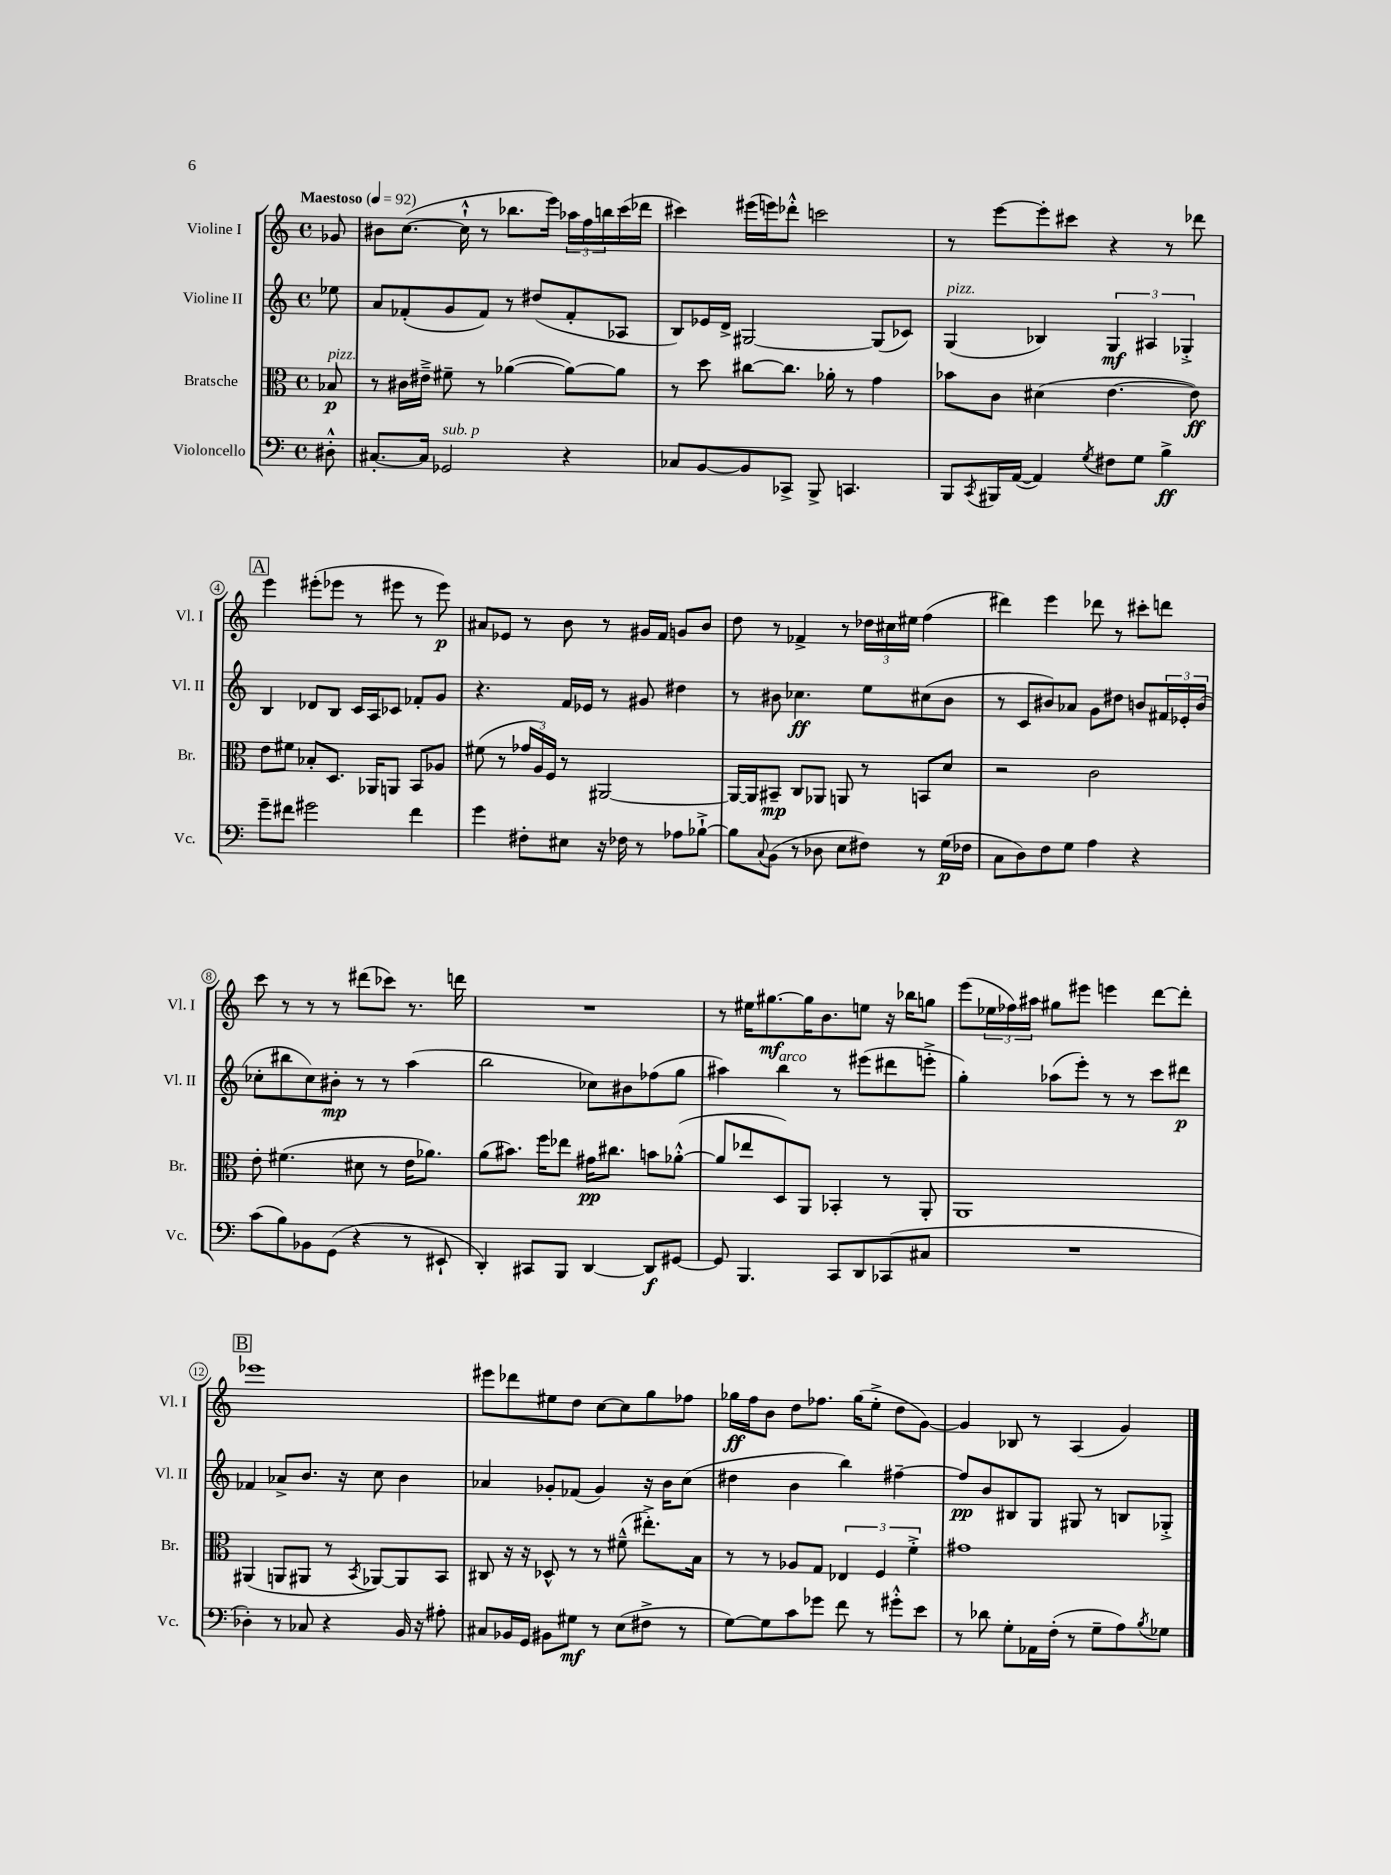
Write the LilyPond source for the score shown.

<<
\new StaffGroup <<
\new Staff = "s0" \with { instrumentName = "Violine I" shortInstrumentName = "Vl. I" } {
    \clef treble \key c \major \defaultTimeSignature \time 4/4 \partial 8 \tempo "Maestoso" 4 = 92
    ges'8 |
    bis'8 c''8.~( c''16-!-^ r8 bes''8. e'''16) \tuplet 3/2 { aes''16 f''16 b''16 } c'''16( des'''16 |
    cis'''4) eis'''16( e'''16) des'''8-.-^ c'''2 |
    r8 e'''8~ e'''8-. cis'''8 r4 r8 des'''8 |
    \mark \markup { \box "A" } e'''4 eis'''8-.( ees'''8 r8 eis'''8 r8 eis'''8\p) |
    ais'8 ees'8 r8 b'8 r8 gis'16 f'16 g'8 b'8 |
    d''8 r8 fes'4-> r8 \tuplet 3/2 { des''16 cis''16 eis''16 } f''4( |
    dis'''4) e'''4 des'''8 r8 cis'''8-. d'''8 |
    c'''8 r8 r8 r8 dis'''8( ces'''8) r8. d'''16 |
    R1 |
    r8 eis''16 gis''8.~\mf gis''16 b'8. e''8 r16 bes''16 g''8 |
    e'''8( \tuplet 3/2 { ees''16 fes''16) ais''16 } gis''8 eis'''8 e'''4 d'''8~ d'''8-. |
    \mark \markup { \box "B" } ees'''1 |
    eis'''8 des'''8 eis''8 d''8 c''8~ c''8 g''8 fes''8 |
    ges''16\ff f''16 b'8 d''8 fes''8. ges''16( e''8-.-> d''8 g'8~) |
    g'4 bes8 r8 a4( g'4) \bar "|." |
}
\new Staff = "s1" \with { instrumentName = "Violine II" shortInstrumentName = "Vl. II" } {
    \clef treble \key c \major \defaultTimeSignature \time 4/4 \partial 8
    ees''8 |
    a'8 fes'8-.( g'8 fes'8) r8 dis''8( fes'8-. aes8 |
    b8) ees'16 d'16-> gis2~ gis8( ces'8) |
    g4^\markup { \italic "pizz." }( bes4) \tuplet 3/2 { g4\mf ais4 ges4-.-> } |
    \mark \markup { \box "A" } b4 des'8 b8 c'16 a16 ces'8 fes'8-. g'8 |
    r4. f'16 ees'16 r8 gis'8 dis''4 |
    r8 bis'8 ces''4.\ff e''8 cis''8( bis'8 |
    r8 c'8 bis'8) aes'8 g'8 dis''8 b'8 \tuplet 3/2 { fis'16 ees'16-. b'16( } |
    ces''8-. bis''8 ces''8) bis'8-.\mp r8 r8 a''4( |
    b''2 ces''8) bis'8 fes''8( g''8 |
    ais''4) b''4^\markup { \italic "arco" } r8 eis'''8( dis'''8 e'''8-.-> |
    g''4-.) aes''8( e'''8-.) r8 r8 c'''8 dis'''8\p |
    \mark \markup { \box "B" } fes'4 aes'8-> b'8. r16 c''8 b'4 |
    aes'4 ges'8-. fes'8( ges'4) r16 b'16 c''8( |
    dis''4 b'4 b''4) fis''4~-- |
    fis''8\pp b'8 bis8 g8 gis8 r8 b8 ges8-.-> \bar "|." |
}
\new Staff = "s2" \with { instrumentName = "Bratsche" shortInstrumentName = "Br." } {
    \clef alto \key c \major \defaultTimeSignature \time 4/4 \partial 8
    bes8\p^\markup { \italic "pizz." } |
    r8 cis'16 eis'16---> fis'8-- r8 aes'4~( aes'8~) aes'8 |
    r8 d''8 cis''8~ cis''8. aes'16-. r8 g'4 |
    bes'8 c'8 dis'4( e'4.~ e'8\ff) |
    \mark \markup { \box "A" } e'8 fis'8 bes8-. d8. aes,16 a,8 b,8 aes8 |
    fis'8( r8 \tuplet 3/2 { ges'16 a16) f16 } r8 ais,2~ |
    ais,16~ ais,16 bis,8--\mp c8 aes,8 a,8 r8 b,8 d'8 |
    r2 c'2 |
    e'8-. fis'4.( dis'8 r8 e'16 aes'8.) |
    a'8( bis'8.) f''16 ees''8 gis'16\pp cis''8. b'8 aes'8~-.-^( |
    aes'8 ees''8 d8) a,8 bes,4-. r8 a,8-. |
    a,1 |
    \mark \markup { \box "B" } ais,4( a,8 ais,8 r8 \acciaccatura { b,8 } aes,8~) aes,8 b,8 |
    cis8 r16 r16 des8-^ r8 r8 fis'8---^( eis''8.-.->) b16 |
    r8 r8 aes8 g8 \tuplet 3/2 { ees4 f4 f'4-.-> } |
    gis'1 \bar "|." |
}
\new Staff = "s3" \with { instrumentName = "Violoncello" shortInstrumentName = "Vc." } {
    \clef bass \key c \major \defaultTimeSignature \time 4/4 \partial 8
    dis8-.-^ |
    cis8.~-. cis16 ges,2^\markup { \italic "sub. p" } r4 |
    ces8 b,8~ b,8 ces,8-> b,,8-> c,4. |
    b,,8 \acciaccatura { c,8 } bis,,16 a,16~( a,4) \acciaccatura { g8 } fis8 g8 b4->\ff |
    \mark \markup { \box "A" } g'8-- fis'8 gis'2 fis'4 |
    g'4 fis8-. eis8 r16 fes16 r8 aes8 bes8~-!-> |
    bes8 \appoggiatura { c8 } b,8( r8 des8 e8 fis8) r8 g16\p( fes16 |
    c8 d8) f8 g8 a4 r4 |
    c'8( b8) bes,8 g,8( r4 r8 eis,8-! |
    d,4-.) cis,8 b,,8 d,4~ d,8\f gis,8~ |
    gis,8 b,,4. c,8 d,8 ces,8( cis8 |
    R1 |
    \mark \markup { \box "B" } des4-.) r8 ces8 r4 b,16 r16 ais8-. |
    cis8 bes,16 g,16 bis,8 gis8\mf r8 e8( fis8-> r8 |
    g8~) g8 c'8 ges'8 f'8 r8 gis'8-.-^ e'8 |
    r8 des'8 g8-. aes,16 f16-.( r8 g8-- a8) \acciaccatura { b8 } ges8 \bar "|." |
}
>>
>>
\layout { \context { \Score \override BarNumber.stencil = #(make-stencil-circler 0.1 0.3 ly:text-interface::print) } }
